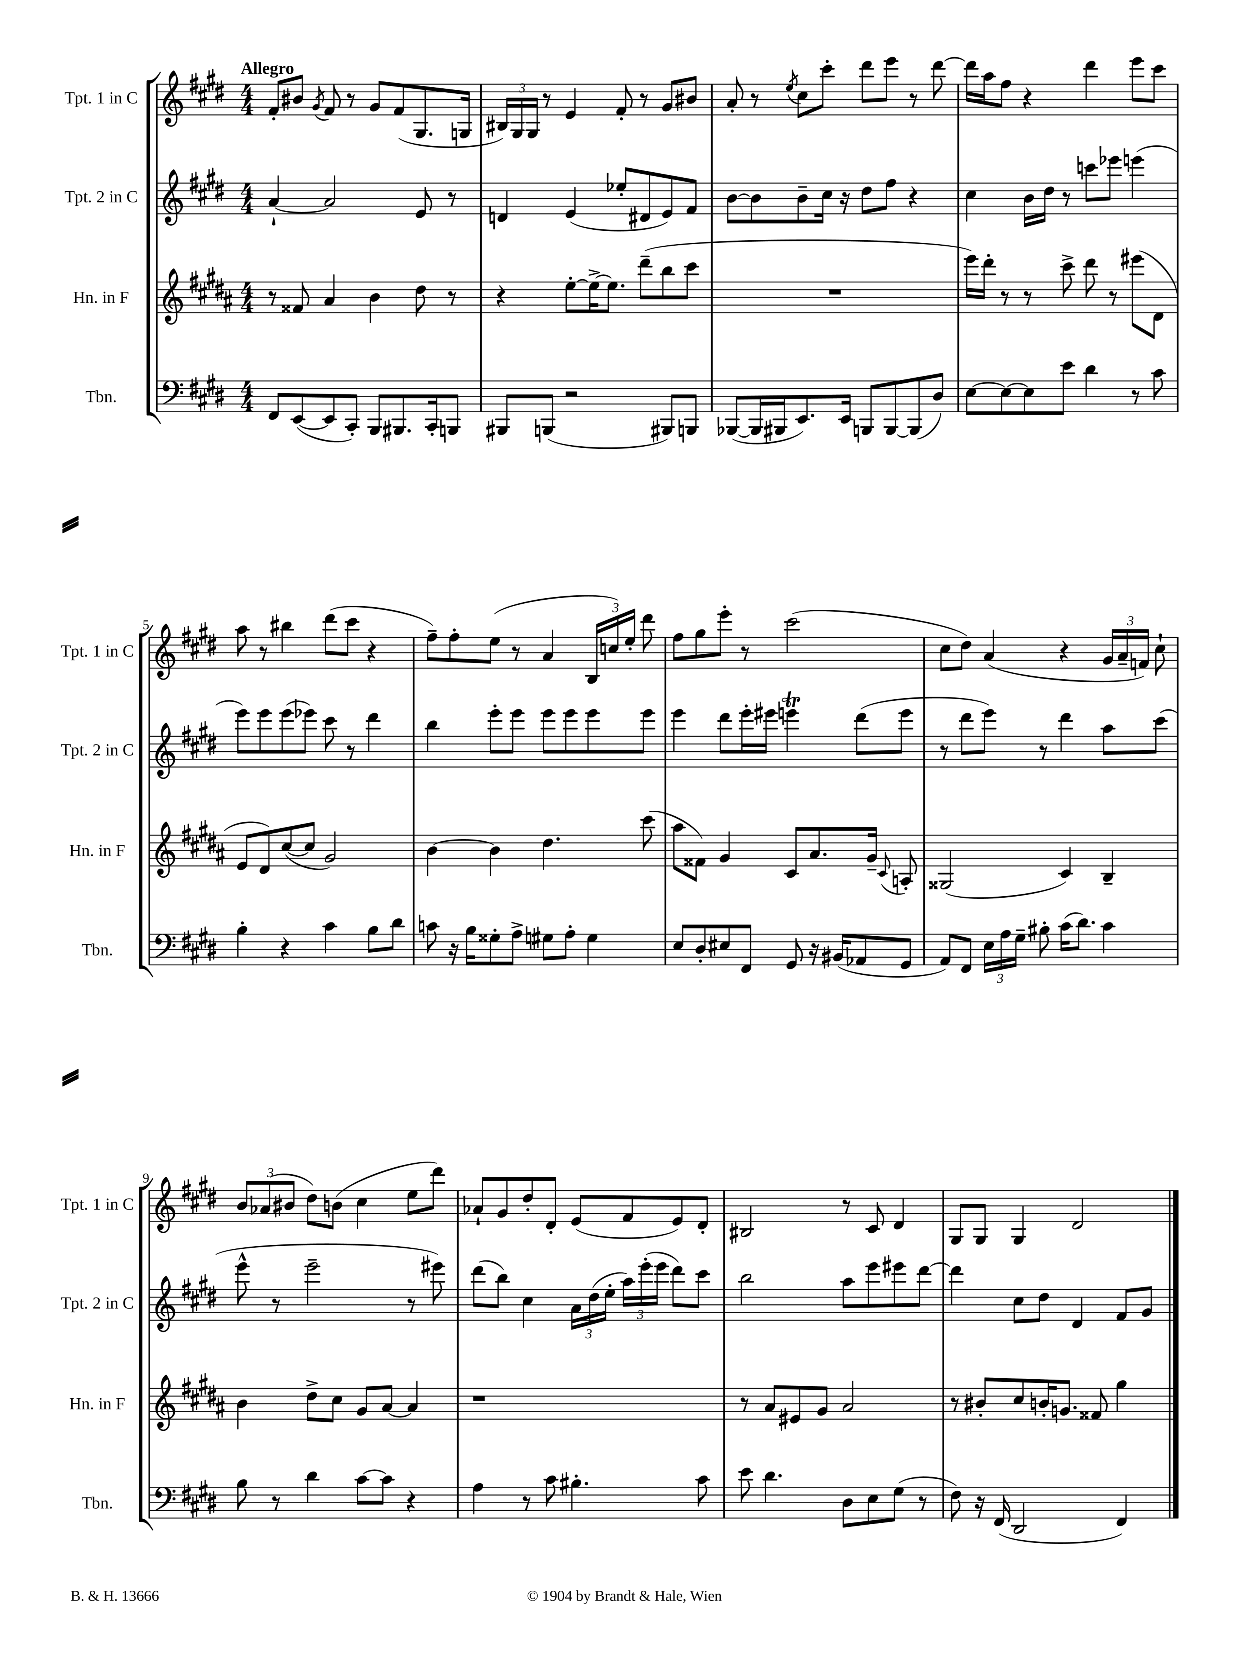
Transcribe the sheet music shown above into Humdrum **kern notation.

**kern	**kern	**kern	**kern
*staff4	*staff3	*staff2	*staff1
*clefF4	*clefG2	*clefG2	*clefG2
*k[f#c#g#d#]	*k[f#c#g#d#a#]	*k[f#c#g#d#]	*k[f#c#g#d#]
*M4/4	*M4/4	*M4/4	*M4/4
8FF#	8r	[4a`	8f#'
([8EE	8f##	.	8b#
.	.	.	8qg#
8EE]	4a#	2a]	8f#
8CC#')	.	.	8r
8BBB	4b	.	8g#
8.BBB#	.	.	(8f#
.	8dd#	8e	8.G#
16CC#'	.	.	.
8BBB	8r	8r	.
.	.	.	16G
=	=	=	=
8BBB#	4r	4d	24B#)
.	.	.	24G#
.	.	.	24G#
(8BBB	.	.	8r
2r	[8ee'	(4e	4e
.	16ee^_	.	.
.	8.ee]	.	.
.	.	8ee-'	8f#'
.	(8ddd#~	8d#	8r
8BBB#)	8bb	8e)	8g#
8BBB	8ccc#	8f#	8b#
=	=	=	=
([8BBB-	1r	[8b	8a'
16BBB-]	.	8b]	8r
16BBB#	.	.	.
.	.	.	8qee
8.EE)	.	8b~	8cc#
.	.	16cc#	8ccc#'
16EE	.	16r	.
8BBB	.	8dd#	8ddd#
[8BBB	.	8ff#	8eee
(8BBB]	.	4r	8r
8D#)	.	.	[8ddd#
=	=	=	=
[8E	16eee)	4cc#	16ddd#]
.	16ddd#'	.	16aa
8E_	8r	.	8ff#
8E]	8r	16b	4r
.	.	16dd#	.
8e	8ccc#^	8r	.
4d#	8ddd#	8ccc	4ddd#
.	8r	8eee-	.
8r	(8eee#	(4eee	8eee
8c#	8d#	.	8ccc#
=	=	=	=
4B'	8e	8eee)	8aa
.	8d#)	8eee	8r
4r	([8cc#	(8eee	4bb#
.	8cc#]	8eee-)	.
4c#	2g#)	8ccc#	(8ddd#
.	.	8r	8ccc#
8B	.	4ddd#	4r
8d#	.	.	.
=	=	=	=
8c	[4b	4bb	8ff#~)
16r	.	.	8ff#'
16B	.	.	.
8G##'	4b]	8eee'	(8ee
8A^	.	8eee	8r
8G#	4.dd#	8eee	4a
8A'	.	8eee	.
4G#	.	8eee	24B
.	.	.	24cc)
.	.	.	24ee'
.	(8ccc#	8eee	8ddd#
=	=	=	=
8E	8aa#	4eee	8ff#
8D#'	8f##)	.	8gg#
8E#	4g#	8ddd#	8eee'
8FF#	.	16eee'	8r
.	.	16eee#	.
8GG#	8c#	4eee	(2ccc#
16r	8.a#	.	.
(16BB#	.	.	.
8AA-	.	(8ddd#	.
.	16g#~	.	.
.	8qqc#	.	.
8GG#	8A'	8eee	.
=	=	=	=
8AA)	(2G##	8r	8cc#
8FF#	.	8ddd#	8dd#)
24E	.	8eee)	(4a
24A	.	.	.
24G#~	.	.	.
8B#'	.	8r	.
(16c#	4c#)	4ddd#	4r
8.d#)	.	.	.
4c#	4B~	8aa	24g#
.	.	.	24a~
.	.	.	24f)
.	.	(8ccc#	8cc#`
=	=	=	=
8B	4b	8eee^^	12b
.	.	.	(12a-
8r	.	8r	.
.	.	.	12b#
4d#	8dd#^	2eee~	8dd#)
.	8cc#	.	(8b
[8c#	8g#	.	4cc#
8c#]	[8a#	.	.
4r	4a#]	8r	8ee
.	.	8eee#)	8ddd#)
=	=	=	=
4A	1r	(8ddd#	8a-`
.	.	8bb)	8g#
8r	.	4cc#	8dd#'
8c#	.	.	8d#'
4.B#'	.	24a	(8e
.	.	(24dd#	.
.	.	24ee'	.
.	.	24aa)	8f#
.	.	(24eee'	.
.	.	24eee	.
.	.	8ddd#)	8e)
8c#	.	8ccc#	8d#'
=	=	=	=
8e	8r	2bb	2B#
4.d#	8a#	.	.
.	8e#	.	.
.	8g#	.	.
8D#	2a#	8aa	8r
8E	.	8eee	8c#
(8G#	.	8eee#	4d#
8r	.	[8ddd#	.
=	=	=	=
8F#)	8r	4ddd#]	8G#
16r	8b#'	.	8G#
(16FF#	.	.	.
2DD#	8cc#	8cc#	4G#
.	16b'	8dd#	.
.	8.g	.	.
.	.	4d#	2d#
.	8f##	.	.
4FF#)	4gg#	8f#	.
.	.	8g#	.
==	==	==	==
*-	*-	*-	*-
